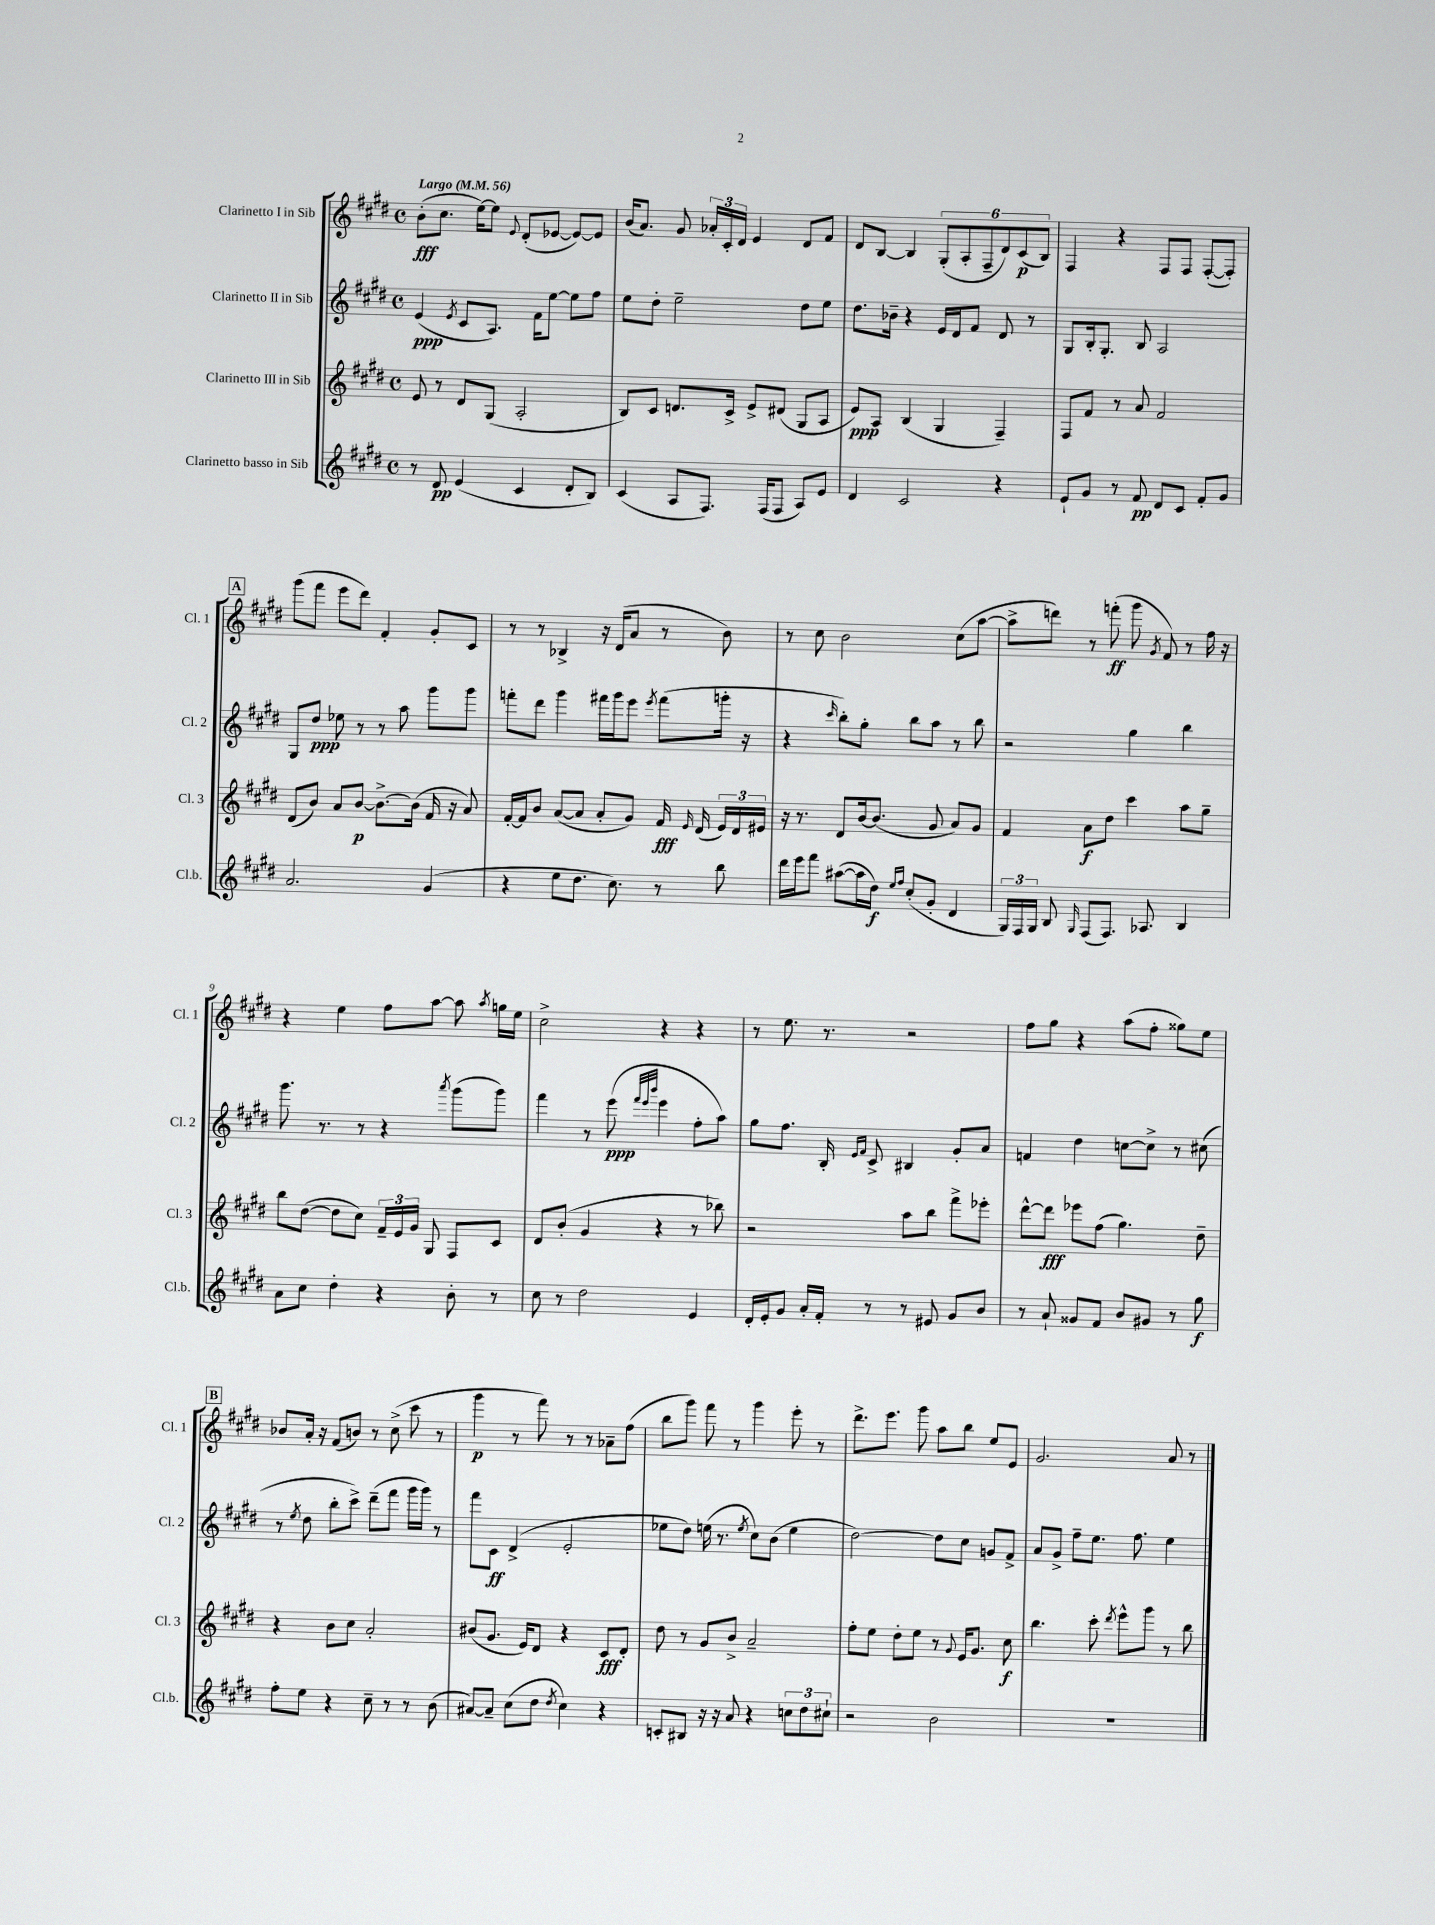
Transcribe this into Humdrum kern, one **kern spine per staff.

**kern	**kern	**kern	**kern
*staff4	*staff3	*staff2	*staff1
*clefG2	*clefG2	*clefG2	*clefG2
*k[f#c#g#d#]	*k[f#c#g#d#]	*k[f#c#g#d#]	*k[f#c#g#d#]
*M4/4	*M4/4	*M4/4	*M4/4
*met(c)	*met(c)	*met(c)	*met(c)
*MM56	*MM56	*MM56	*MM56
8r	8e	(4e	(8b'
8d#	8r	.	8.cc#
.	.	8qe	.
(4e	8d#	8c#	.
.	.	.	[16ee)
.	(8G#	8.A)	8ee]
.	.	.	8qqe
4c#	2A'	.	(8d#'
.	.	16f#	.
.	.	[8ee	[8e-
8d#'	.	8ee]	8e-_)
8B)	.	8ff#	8e-]
=	=	=	=
(4c#	8B)	8ee	(16b
.	.	.	8.a)
.	8c#	8dd#'	.
8A	8.d	2ee~	8g#
8.F#)	.	.	24a-'
.	.	.	24c#'
.	16c#^	.	.
.	.	.	24d#
.	8e^	.	4e
(16F#	.	.	.
8F#	(8d#	.	.
8A)	8G#	8dd#	8d#
8e	8A	8ee	8f#
=	=	=	=
4d#	8e)	8.dd#	8d#
.	8A	.	[8B
.	.	16b-~	.
2c#	(4B	4r	4B]
.	4G#	16e	(12G#'
.	.	16d#	.
.	.	.	12A'
.	.	8f#	.
.	.	.	12F#~
4r	4F#~)	8d#	12d#)
.	.	.	(12c#
.	.	8r	.
.	.	.	12B)
=	=	=	=
8e`	8F#	8G#	4F#
8g#	8f#	16B'	.
.	.	8.G#'	.
8r	8r	.	4r
8f#	8a	8B	.
8d#	2f#	2A	8F#
8c#	.	.	8F#
8f#'	.	.	([8F#'
8g#	.	.	8F#'])
=	=	=	=
2.a	(8d#	8G#	(8ggg#
.	8b)	8dd#	8fff#
.	8a	8ee-	8eee
.	[8b	8r	8ddd#)
.	8.b^_	8r	4f#'
.	.	8aa	.
.	(16b]	.	.
(4g#	16f#	8ggg#	8g#'
.	16r	.	.
.	8a)	8ggg#	8c#
=	=	=	=
4r	[16f#'	8fff'	8r
.	16f#]	.	.
.	8b	8ddd#	8r
8ee	([8a	4ggg#	4B-^
8.dd#	8a]	.	.
.	8a'	16fff#	16r
8.cc#)	.	16ggg#	(16d#
.	8g#)	8eee	8a
.	.	8qeee	.
8r	16f#	(8fff#	8r
.	16qqe	.	.
.	(16d#	.	.
8bb	24e)	16ggg'	8b)
.	24d#	.	.
.	.	16r	.
.	24e#	.	.
=	=	=	=
16ddd#	16r	4r	8r
16eee	8.r	.	.
8fff#	.	.	8cc#
.	.	16qqccc#	.
([8aa#	8d#	8bb')	2b
16aa#]	[16b	8gg#'	.
16dd#)	(8.b]	.	.
16qqee	.	.	.
16qqff#	.	.	.
(8cc#'	.	8bb	.
8g#'	8g#	8aa	.
4d#	8a)	8r	(8cc#
.	8g#	8bb	[8aa
=	=	=	=
24G#)	4f#	2r	8aa^]
24F#	.	.	.
24G#	.	.	.
8B	.	.	8ddd)
16qqG#	.	.	.
(8F#	8a	.	8r
8.F#)	8dd#	.	(8fff'
.	4ccc#	4gg#	8ggg#
8.A-	.	.	.
.	.	.	8qg#
.	.	.	8f#)
4B	8aa	4bb	8r
.	8gg#~	.	16ff#
.	.	.	16r
=	=	=	=
8a	8bb	8.ggg#	4r
8cc#	([8dd#	.	.
.	.	8.r	.
4dd#'	8dd#]	.	4ee
.	8cc#)	8r	.
4r	24f#~	4r	8ff#
.	24e	.	.
.	24g#	.	.
.	8G#	.	[8aa
.	.	8qaaa	.
8b'	8F#	(8ggg#	8aa]
.	.	.	8qaa
8r	8c#	8ggg#)	16gg
.	.	.	16ee
=	=	=	=
8cc#	8d#	4fff#	2cc#^
8r	(8b'	.	.
2dd#	4g#	8r	.
.	.	(8eee	.
.	.	32qqfff#	.
.	.	32qqeee	.
.	.	32qqbbb	.
.	4r	4eee	4r
4e	8r	8ff#'	4r
.	8bb-)	8aa)	.
=	=	=	=
16d#'	2r	8gg#	8r
16e'	.	.	.
8g#	.	8.ff#	8.ee
16a'	.	.	.
16f#'	.	16B'	8.r
.	.	16qqe	.
.	.	16qqf#	.
8r	.	8c#^	.
8r	8aa	4B#	2r
8e#	8bb	.	.
8g#	8fff#^	8g#'	.
8b	8eee-'	8a	.
=	=	=	=
8r	[8ddd#^^	4f	8ff#
8a`	8ddd#]	.	8gg#
8g##	8eee-	4dd#	4r
8f#	(8ff#	.	.
8b	4.gg#)	[8cc	(8aa
8g#	.	8cc^]	8ff#'
8r	.	8r	8gg##)
8gg#	8dd#~	(8cc#	8ee
=	=	=	=
8ff#'	4r	8r	8b-
.	.	8qee	.
8ee	.	8dd#	16a'
.	.	.	16r
4r	8b	8bb'	(8f#
.	8cc#	8ccc#^)	8b)
8cc#~	2a'	(8ddd#~	8r
8r	.	8fff#	(8cc#^
8r	.	16ggg#	8ccc#
.	.	16ggg#)	.
(8b	.	8r	8r
=	=	=	=
[8a#)	(8b#	8fff#	4ggg#
8a#~]	8.g#	8c#	.
(8cc#	.	(4d#^	8r
.	16e)	.	.
8dd#	8d#	.	8fff#)
8qdd#	.	.	.
4cc#)	4r	2e'	8r
.	.	.	8r
4r	8c#	.	8a-~
.	8d#'	.	(8ff#
=	=	=	=
8c'	8dd#	8ee-	8bb
8B#	8r	8dd#)	8ggg#)
16r	8g#	(16ee	8fff#
16r	.	8.r	.
8a	8b^	.	8r
.	.	8qee	.
4r	2a~	8cc#)	4ggg#
.	.	(8b	.
12cc	.	4ee	8eee'
12dd#	.	.	.
.	.	.	8r
12cc#`	.	.	.
=	=	=	=
2r	8ff#'	[2dd#)	8.ddd#^
.	8ee	.	.
.	.	.	8.eee
.	8dd#'	.	.
.	8ee	.	8ggg#
2b	8r	8dd#]	8aa
.	8qqg#	.	.
.	16e	8cc#	8bb
.	8.g#	.	.
.	.	8g	8ee
.	8cc#	8f#^	8e
=	=	=	=
1r	4.bb	8a	2.g#
.	.	8g#^	.
.	.	8ff#~	.
.	8ccc#'	8.ee	.
.	8qddd#	.	.
.	8eee^^	.	.
.	.	8.ff#	.
.	8ggg#	.	.
.	8r	4ee	8a
.	8bb	.	8r
==	==	==	==
*-	*-	*-	*-
